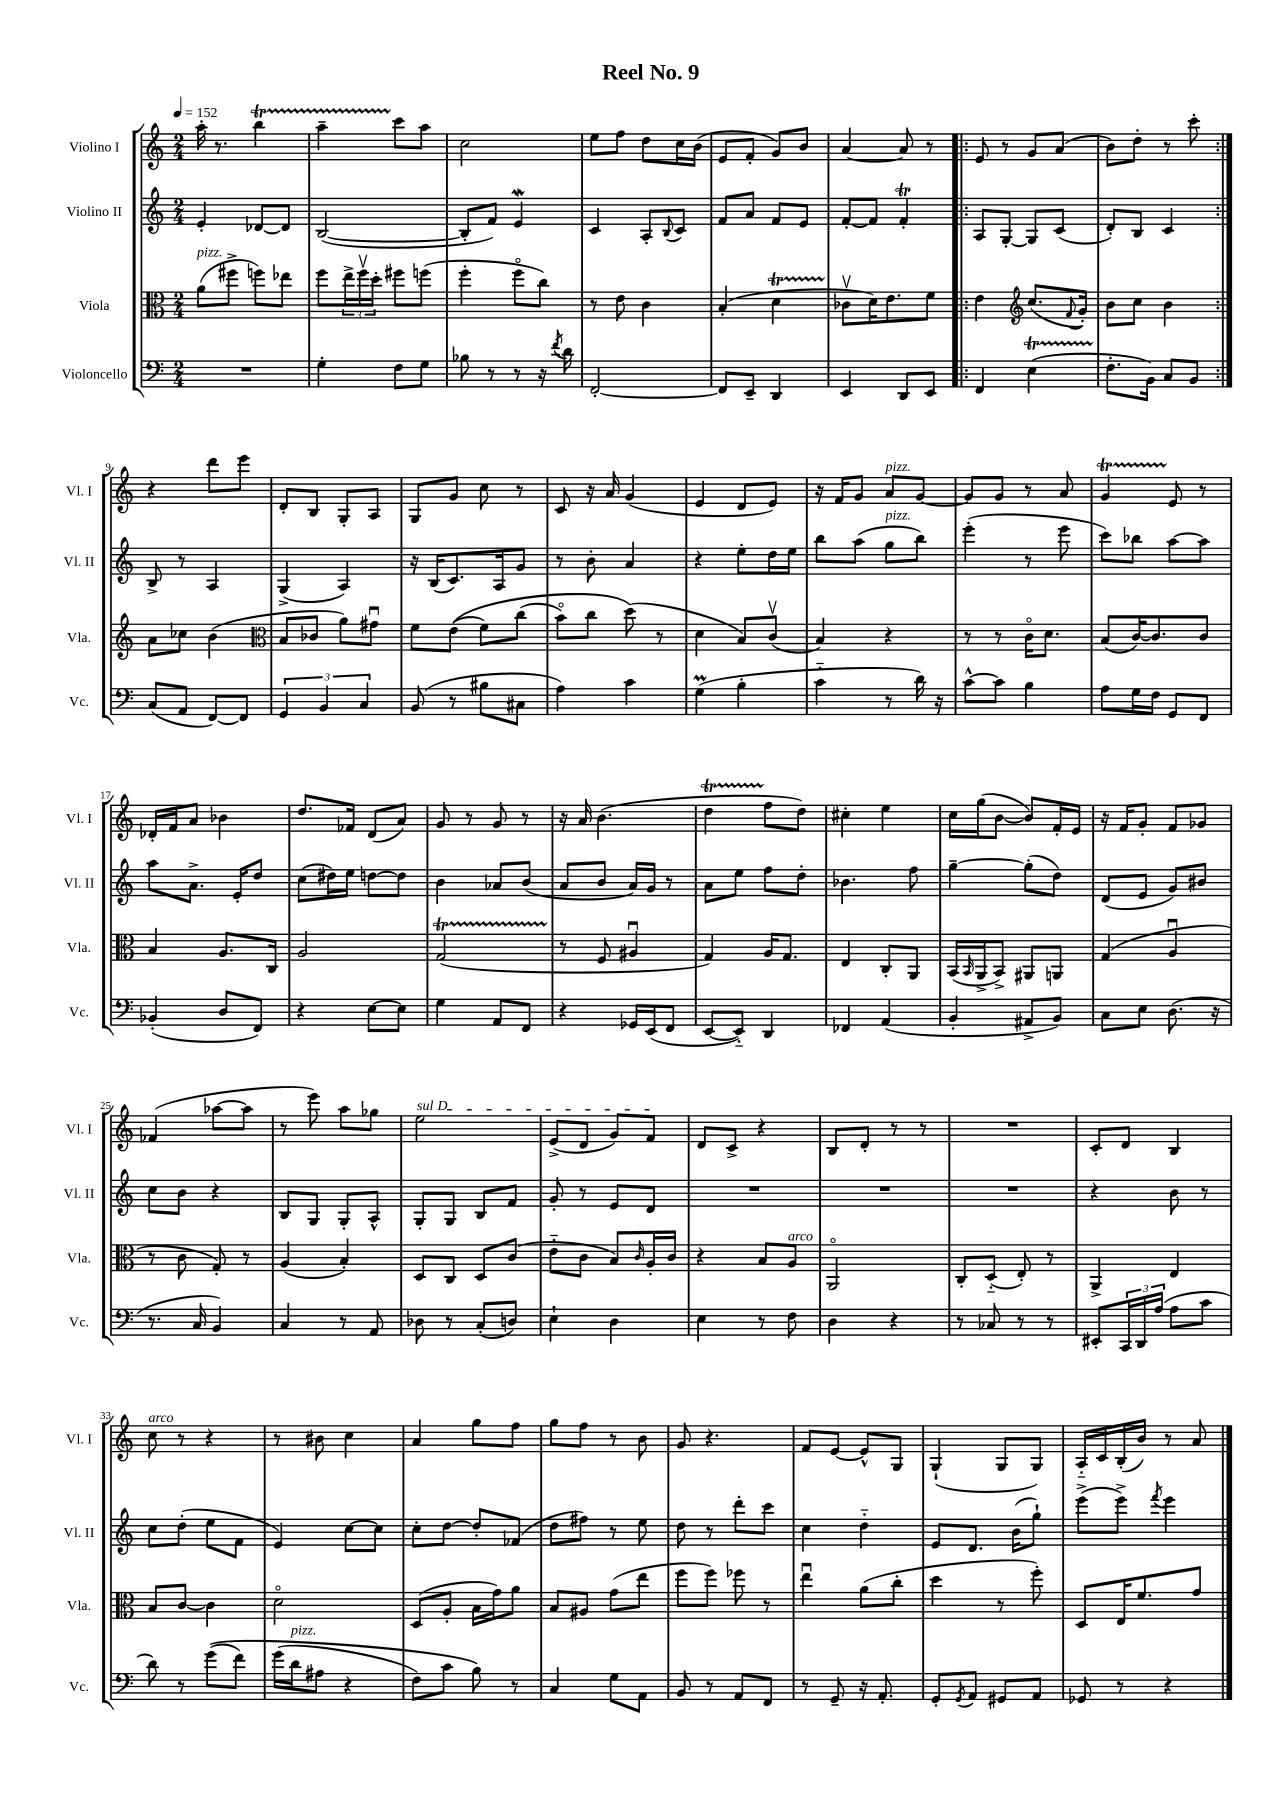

**kern	**kern	**kern	**kern
*staff4	*staff3	*staff2	*staff1
*clefF4	*clefC3	*clefG2	*clefG2
*k[]	*k[]	*k[]	*k[]
*M2/4	*M2/4	*M2/4	*M2/4
*MM152	*MM152	*MM152	*MM152
2r	(8a	4e'	16aa'
.	.	.	8.r
.	8ff#^	.	.
.	8ff)	[8d-	4bb
.	8ee-	8d-]	.
=	=	=	=
4G'	8ff	([2B	4aa~
.	24ee^	.	.
.	24ffv	.	.
.	24dd'	.	.
8F	8ff#	.	8ccc
8G	(8ff	.	8aa
=	=	=	=
8B-	4ff'	8B']	2cc
8r	.	8f)	.
8r	8ffo	4e	.
16r	8cc)	.	.
8qf	.	.	.
16d	.	.	.
=	=	=	=
[2FF'	8r	4c	8ee
.	8e	.	8ff
.	4c	8A'	8dd
.	.	8qqB	.
.	.	8c	16cc
.	.	.	(16b
=	=	=	=
8FF]	(4B'	8f	8e
8EE~	.	8a	8f'
4DD	4d	8f	8g)
.	.	8e	8b
=	=	=	=
4EE	8c-v	[8f'	[4a
.	16d)	8f]	.
.	8.e	.	.
8DD	.	4f'	8a]
8EE	8f	.	8r
=!|:	=!|:	=!|:	=!|:
4FF	4e	8A	8e
.	.	[8G'	8r
*	*clefG2	*	*
(4E	(8.cc	8G]	8g
.	.	(8c	(8a
.	8qqf	.	.
.	16g')	.	.
=	=	=	=
8.F'	8b	8d')	8b)
.	8cc	8B	8dd'
16BB)	.	.	.
8C	4b	4c	8r
8BB	.	.	8ccc'
=:|!	=:|!	=:|!	=:|!
(8C	8a	8B^	4r
8AA	8cc-	8r	.
[8FF)	(4b	4A	8ddd
8FF]	.	.	8eee
=	=	=	=
*	*clefC3	*	*
6GG	8B	(4G^	8d'
.	8c-	.	8B
6BB	.	.	.
.	8a)	4A)	8G'
6C	.	.	.
.	8g#u	.	8A
=	=	=	=
(8BB	8f	16r	8G
.	.	(16B	.
8r	&((8e	8.c)	8g
8B#	8f)	.	8cc
.	.	16A	.
8C#	(8cc	8g	8r
=	=	=	=
4A)	8bo)	8r	8c
.	8cc	8b'	16r
.	.	.	16a
4c	(8dd&)	4a	(4g
.	8r	.	.
=	=	=	=
(4G	4d	4r	4e
4B'	8B)	8ee'	8d
.	(8cv	16dd	8e)
.	.	16ee	.
=	=	=	=
4c'~	4B)	8bb	16r
.	.	.	16f
.	.	(8aa	8g
8r	4r	8gg	8a
16d)	.	8bb)	[8g
16r	.	.	.
=	=	=	=
[8c^^	8r	(4eee'	8g]
8c]	8r	.	8g
4B	16co	8r	8r
.	8.d	.	.
.	.	8eee	8a
=	=	=	=
8A	(8B	8ccc)	4g
16G	[16c)	8bb-	.
16F	8.c]	.	.
8GG	.	[8aa	8e
8FF	8c	8aa]	8r
=	=	=	=
(4BB-'	4B	8aa	16d-'
.	.	.	16f
.	.	8.a^	8a
8D	8.A	.	4b-
.	.	16e'	.
8FF)	.	8dd	.
.	16C	.	.
=	=	=	=
4r	2A	(8cc	8.dd
.	.	16dd#)	.
.	.	16ee	16f-
[8E	.	[8dd	(8d
8E]	.	8dd]	8a)
=	=	=	=
4G	(2G	4b	8g
.	.	.	8r
8AA	.	8a-	8g
8FF	.	(8b	8r
=	=	=	=
4r	8r	8a	16r
.	.	.	16a
.	8F	8b	(4.b
16GG-	4A#u	16a)	.
(16EE	.	16g	.
8FF	.	8r	.
=	=	=	=
[8EE	4G)	8a	4dd
8EE'~])	.	8ee	.
4DD	16A	8ff	8ff
.	8.G	.	.
.	.	8dd'	8dd)
=	=	=	=
4FF-	4E	4.b-	4cc#'
(4AA	8C'	.	4ee
.	8AA	8ff	.
=	=	=	=
4BB'	(16BB	[4gg~	16cc
.	16qqBB	.	.
.	16AA^	.	(16gg
.	8BB^)	.	[8b
8AA#^	8AA#	(8gg']	8b])
8BB)	8AA	8dd)	16f'
.	.	.	16e
=	=	=	=
8C	(4G	(8d	16r
.	.	.	16f
8E	.	8e	8g'
(8.D	4Au	8g)	8f
.	.	8b#	8g-
16r	.	.	.
=	=	=	=
8.r	8r	8cc	(4f-
.	8c	8b	.
16C	.	.	.
4BB)	8G')	4r	[8aa-
.	8r	.	8aa-]
=	=	=	=
4C	(4A	8B	8r
.	.	8G	8eee)
8r	4B')	8G'	8aa
8AA	.	8A^^	8gg-
=	=	=	=
8D-	8D	8G'	2ee
8r	8C	8G	.
(8C'	8D	8B	.
8D)	(8c	8f	.
=	=	=	=
4E`	8e'~	8g'	(8e^
.	8c	8r	8d
4D	8B)	8e	8g)
.	16qqc	.	.
.	16A'	8d	8f
.	16c	.	.
=	=	=	=
4E	4r	2r	8d
.	.	.	8c^
8r	8B	.	4r
8F	8A	.	.
=	=	=	=
4D	2AAo	2r	8B
.	.	.	8d'
4r	.	.	8r
.	.	.	8r
=	=	=	=
8r	8C'	2r	2r
8C-	(8D'~	.	.
8r	8E')	.	.
8r	8r	.	.
=	=	=	=
8EE#'	4AA^	4r	8c'
24CC	.	.	8d
24DD	.	.	.
(24A	.	.	.
8A	4E	8b	4B
8c	.	8r	.
=	=	=	=
8d)	8B	8cc	8cc
8r	[8c	(8dd'	8r
&((8g	4c]	8ee	4r
8f)	.	8f	.
=	=	=	=
(16g	2do	4e)	8r
16d	.	.	.
8A#	.	.	8b#
4r	.	[8cc	4cc
.	.	8cc]	.
=	=	=	=
8F)	(8D	8cc'	4a
8c	8A'	[8dd	.
8B&)	16B	8dd']	8gg
.	16g)	.	.
8r	8a	(8f-	8ff
=	=	=	=
4C	8B	8dd	8gg
.	8A#	8ff#)	8ff
8G	(8g	8r	8r
8AA	8ee	8ee	8b
=	=	=	=
8BB	8ff	8dd	8g
8r	8ff)	8r	4.r
8AA	8ff-	8ddd'	.
8FF	8r	8ccc	.
=	=	=	=
8r	4eeu	4cc	8f
8GG~	.	.	[8e
16r	(8a	4dd'~	8e^^]
8.AA'	.	.	.
.	8cc'	.	8G
=	=	=	=
8GG'	4dd	8e	(4G`
8qGG	.	.	.
8AA	.	8.d	.
8GG#	8r	.	8G
.	.	(16b	.
8AA	8ff')	8gg`)	8G)
=	=	=	=
8GG-	8D	(8eee^	16A'~
.	.	.	16c
8r	16E	8eee^)	(16B'
.	8.f	.	16b)
.	.	8qfff	.
4r	.	4eee	8r
.	8g	.	8a
==	==	==	==
*-	*-	*-	*-
